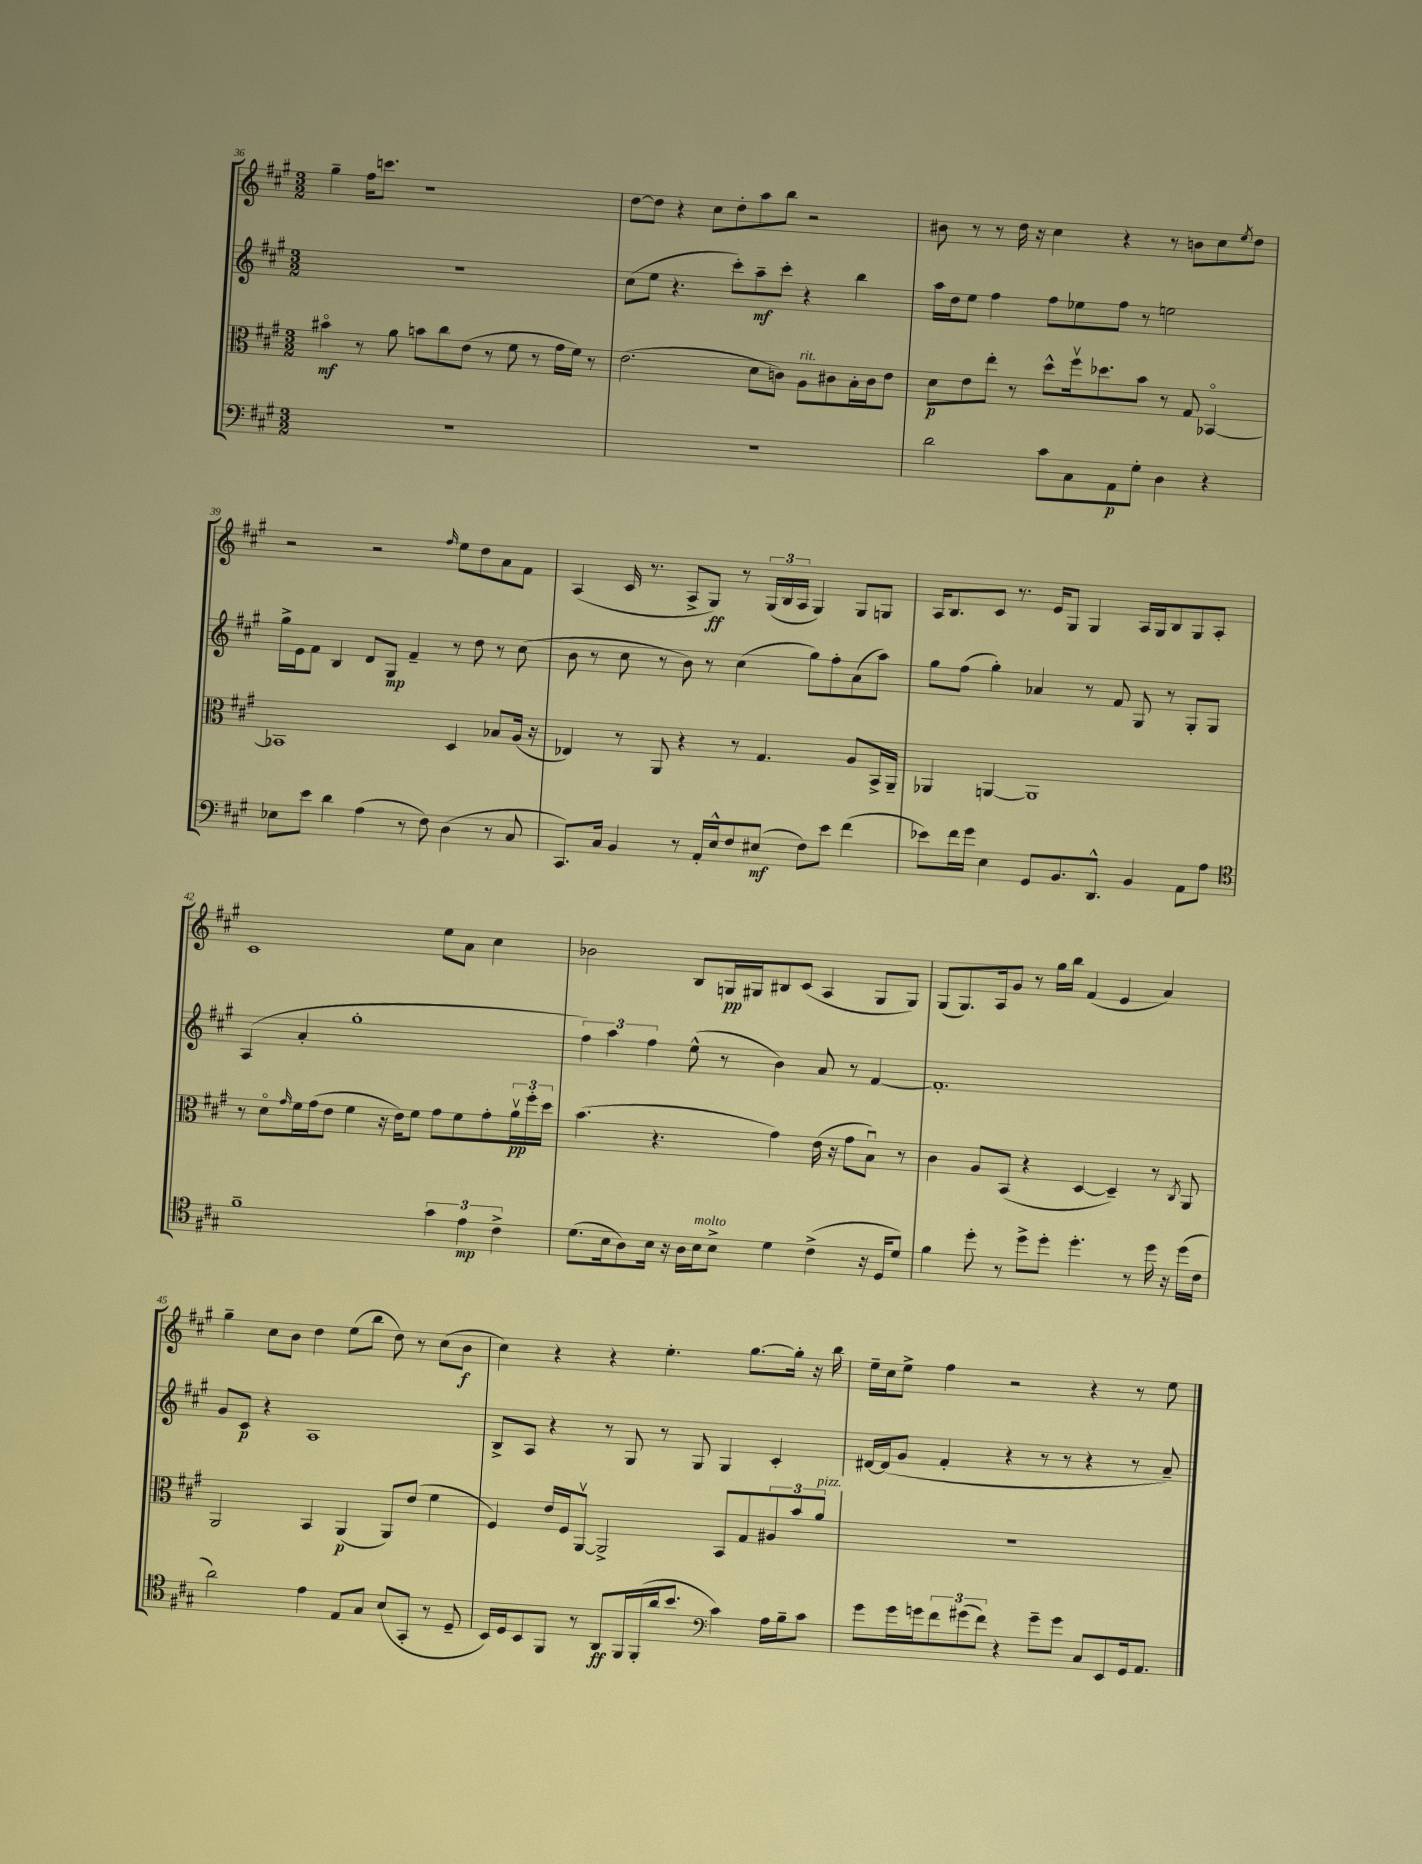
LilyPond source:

<<
\new StaffGroup <<
\new Staff = "s0" {
    \clef treble \key a \major \numericTimeSignature \time 3/2
    gis''4-- fis''16 c'''8. r1 |
    d''8~ d''8 r4 cis''8 d''8-. a''8 b''8 r2 |
    bis'8 r8 r8 d''16 r16 cis''4 r4 r8 b'8 cis''8 \acciaccatura { e''8 } d''8 |
    r2 r2 \grace { fis''16 } e''8 d''8 a'8 fis'8 |
    a4( cis'16 r8. a8-> gis8\ff) r8 \tuplet 3/2 { gis16( b16 a16 } gis4) gis8 g8 |
    a16 b8. cis'8 r8. e'16 gis8 gis4 a16 gis16 b8 gis8 a8-. |
    cis'1 e''8 a'8 cis''4 |
    bes'2 b8 g16\pp gis16 bis8 cis'8( a4 gis8 gis8) |
    gis8( gis8.) a16 gis'8 r8 gis''16 b''16 fis'4( e'4 a'4) |
    gis''4-- cis''8 b'8 d''4 e''8( b''8 d''8) r8 cis''8( b'8\f |
    cis''4) r4 r4 e''4.-. gis''8.~ gis''16-. r16 b''16 |
    e''16-- cis''16 e''8-> fis''4 r2 r4 r8 e''8 \bar "|." |
}
\new Staff = "s1" {
    \clef treble \key a \major \numericTimeSignature \time 3/2
    R1. |
    cis''8( e''8 r4. cis'''8-.) a''8--\mf cis'''8-. r4 b''4 |
    a''16 d''16 e''8 fis''4 fis''8 ees''8 fis''8 r8 e''2 |
    gis''16-> e'16 fis'8 b4 d'8 gis8\mp fis'4-- r8 d''8 r8 cis''8( |
    b'8 r8 cis''8 r8 b'8) r8 cis''4( gis''8) fis''8-. a'8( a''8) |
    gis''8 fis''8( gis''4-.) aes'4 r8 fis'8 gis8 r8 gis8-. gis8 |
    a4( a'4-. gis''1-. |
    \tuplet 3/2 { fis''4) a''4 fis''4 } e''8-^( r8 b'4) a'8 r8 fis'4~ |
    fis'1.-. |
    gis'8 cis'8\p r4 a1 |
    b8-> a8 r4 r8 gis8 r8 gis8 gis4 cis'4-. |
    dis'16~ dis'16( gis'8 fis'4-. r4 r8 r8 r4 r8 a'8--) \bar "|." |
}
\new Staff = "s2" {
    \clef alto \key a \major \numericTimeSignature \time 3/2
    bis'4\flageolet\mf r8 a'8 b'8 cis''8 e'8( r8 fis'8 r8 gis'16 fis'16) r8 |
    e'2.( d'8 c'8) a8^\markup { \italic "rit." } cis'8 b16-. cis'16 e'8 |
    d'8\p e'8 e''8-. r8 d''8-^ fis''16\upbow des''8. b'8 r8 gis8 bes,4~\flageolet |
    bes,1 d4 bes8 a16( r16 |
    ees4) r8 a,8 r4 r8 gis4. a8 b,16-> a,16-- |
    aes,4 a,4~ a,1 |
    r8 d'8\flageolet \grace { gis'16 } fis'16 gis'16( e'8 fis'4 r16 e'16) fis'8 gis'8 fis'8 gis'8-. \tuplet 3/2 { a'16\upbow\pp fis''16-. d''16 } |
    b'4.( r4. gis'4) e'16( r16 gis'8 b8\downbow) r8 |
    cis'4 a8 b,8( r4 d4~ d4--) r8 \acciaccatura { cis8 } a,8 |
    a,2 b,4 a,4\p( a,8) e'8( fis'4 |
    fis4) e'16 fis16 a,8~\upbow a,2-> b,8 gis8 \tuplet 3/2 { ais8 b'8 a'8^\markup { \italic "pizz." } } |
    R1. \bar "|." |
}
\new Staff = "s3" {
    \clef bass \key a \major \numericTimeSignature \time 3/2
    R1. |
    R1. |
    d'2 cis'8 cis8 a,8\p gis8-. d4 r4 |
    ees8 e'8 d'4 a4( r8 fis8) d4( r8 cis8 |
    cis,8.) cis16 b,4 r8 a,16-. e16-^ fis8 eis8\mf( fis8) e'8 fis'4( |
    ees'8) fis'16 gis'16 e4 gis,8 b,8. d,8.-^ b,4 a,8 a8 |
    \clef tenor fis'1-- \tuplet 3/2 { gis'4 e'4\mp cis'4-> } |
    d'8.( b16 a8) b16 r16 a16 b16^\markup { \italic "molto" } b8-> d'4 cis'4->( r16 d16 d'8) |
    fis'4 d''8-. r8 d''8-> d''8-. d''4.-. r8 d''16 r16 d''16( cis'16 |
    a'2) e'4 e8 gis8 b8( gis,8-. r8 d8-- |
    b,16) d16 b,8 fis,8 r8 a,8\ff fis,16 fis,16-.( a'16 b'8. \clef bass cis'4) a16 b16-- cis'8 |
    gis'8 gis'16 g'16 \tuplet 3/2 { fis'8 gis'8( fis'8) } r4 gis'8-- gis'8 cis8 e,8 gis,16 a,8. \bar "|." |
}
>>
>>
\layout { \context { \Score currentBarNumber = #36 } }
